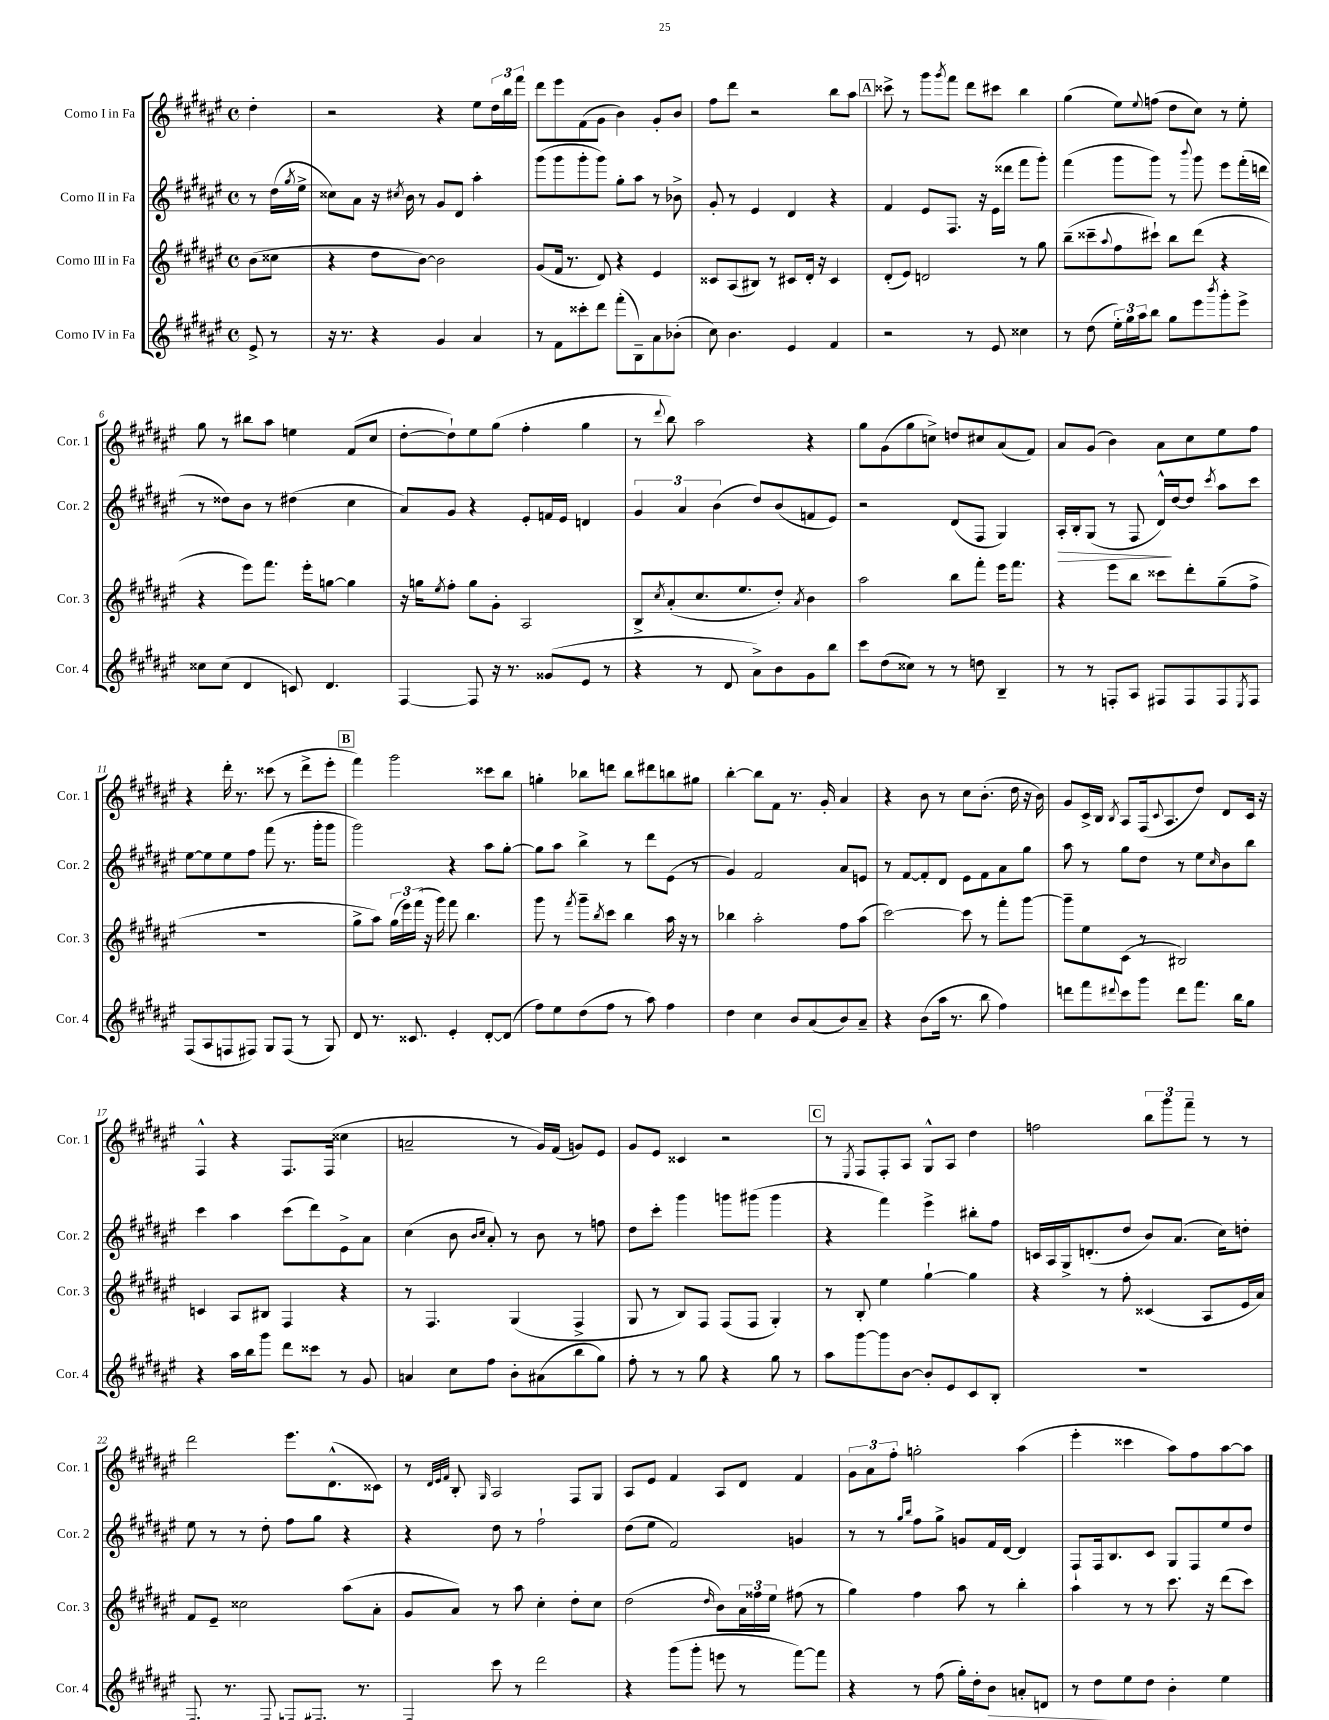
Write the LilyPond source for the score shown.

<<
\new StaffGroup <<
\new Staff = "s0" \with { instrumentName = "Corno I in Fa" shortInstrumentName = "Cor. 1" } {
    \clef treble \key fis \major \defaultTimeSignature \time 4/4 \partial 4
    dis''4-. |
    r2 r4 eis''8 \tuplet 3/2 { dis''16 b''16 fis'''16 } |
    dis'''8 eis'''8 fis'8( gis'8 b'4) gis'8-. b'8 |
    fis''8 dis'''8 r2 b''8 ais''8 |
    \mark \markup { \box "A" } cisis'''8-> r8 gis'''8 \acciaccatura { gis'''8 } fis'''8 dis'''8 cis'''8 b''4 |
    gis''4( eis''8) \appoggiatura { eis''8 } f''8( dis''8 cis''8) r8 eis''8-. |
    gis''8 r8 bis''8 ais''8 e''4 fis'8( cis''8 |
    dis''8~-. dis''8-!) eis''8 gis''8( fis''4-. gis''4 |
    r8 \appoggiatura { dis'''8 } b''8) ais''2 r4 |
    gis''8 gis'8( gis''8 c''8->) d''8 cis''8 ais'8( fis'8) |
    ais'8 gis'8( b'4) ais'8 cis''8 eis''8 fis''8 |
    r4 dis'''16-. r8. cisis'''8( r8 dis'''8-> eis'''8-. |
    \mark \markup { \box "B" } fis'''4) gis'''2 cisis'''8 b''8 |
    g''4-. bes''8 d'''8 bes''8 dis'''8 b''8 gis''8 |
    b''4~-. b''8 fis'8 r8. gis'16-. ais'4 |
    r4 b'8 r8 cis''8 b'8.-.( dis''16 r16 b'16) |
    gis'8 cis'16-> b16 \acciaccatura { b8 } ais8 fis16( \appoggiatura { cis'8 } ais8. dis''8) dis'8 cis'16 r16 |
    fis4-^ r4 fis8. fis16( cisis''4 |
    a'2-- r8 gis'16) fis'16( g'8) eis'8 |
    gis'8 eis'8 cisis'4 r2 |
    \mark \markup { \box "C" } r8 \acciaccatura { eis8 } fis8 fis8-. ais8 gis8-^ ais8 dis''4 |
    f''2 \tuplet 3/2 { b''8 gis'''8 fis'''8-- } r8 r8 |
    dis'''2 eis'''8. dis'8.-^( cisis'8) |
    r8 \grace { dis'32 eis'32 fis'32 } b8-. \grace { gis16 } ais2 fis8 gis8 |
    ais8 eis'8 fis'4 ais8 dis'8 fis'4 |
    \tuplet 3/2 { gis'8 ais'8 fis''8-. } g''2-. ais''4( |
    eis'''4-. cisis'''4 ais''8) fis''8 ais''8~ ais''8 \bar "|." |
}
\new Staff = "s1" \with { instrumentName = "Corno II in Fa" shortInstrumentName = "Cor. 2" } {
    \clef treble \key fis \major \defaultTimeSignature \time 4/4 \partial 4
    r8 dis''16( \acciaccatura { gis''8 } eis''16-> |
    cisis''8) ais'8 r16 \acciaccatura { cis''8 } b'16 r8 gis'8 dis'8 ais''4-. |
    gis'''8( gis'''8 gis'''8-. gis'''8) gis''8-. ais''8 r8 bes'8-> |
    gis'8-. r8 eis'4 dis'4 r4 |
    \mark \markup { \box "A" } fis'4 eis'8 fis8. r16 eis'16( disis'''16 fis'''8 gis'''8-.) |
    fis'''4( gis'''8 gis'''8) r8 \appoggiatura { b'''8 } gis'''8 eis'''8 fis'''16-.( d'''16 |
    r8 disis''8) b'8 r8 dis''4( cis''4 |
    ais'8) gis'8 r4 eis'8-. f'16 eis'16 d'4 |
    \tuplet 3/2 { gis'4 ais'4 b'4( } dis''8) b'8( f'8 eis'8) |
    r2 dis'8( fis8 gis4) |
    ais16-.\> b16-. gis8( r8 fis8 dis'16-^\!) dis''16~ dis''8 \acciaccatura { cis'''8 } ais''8 cis'''8 |
    eis''8~ eis''8 eis''8 fis''8 fis'''8( r8. gis'''16-. gis'''8 |
    \mark \markup { \box "B" } gis'''2) r4 ais''8 gis''8~-. |
    gis''8 ais''8 b''4-> r8 dis'''8 eis'8( r8 |
    gis'4) fis'2 ais'8 e'8 |
    r8 fis'8~ fis'8-. dis'8 eis'8 fis'8 ais'8 gis''8 |
    ais''8 r8 gis''8 dis''8 r8 eis''8 \grace { cis''16 } b'8 b''8 |
    cis'''4 ais''4 cis'''8( dis'''8) eis'8-> ais'8 |
    cis''4( b'8 \grace { b'16 cis''16 } ais'8-.) r8 b'8 r8 f''8 |
    dis''8 cis'''8-. gis'''4 g'''8 gis'''8( gis'''4 |
    \mark \markup { \box "C" } r4 fis'''4) eis'''4-> bis''8-. fis''8 |
    c'16 ais16 gis16-> d'8.-.( dis''8 b'8) ais'8.( cis''16) d''8-. |
    eis''8 r8 r8 dis''8-. fis''8 gis''8 r4 |
    r4 dis''8 r8 fis''2-! |
    dis''8( eis''8 fis'2) g'4 |
    r8 r8 \grace { gis''16 b''16 } fis''8 gis''8-> g'8 fis'16 dis'16~ dis'4 |
    fis8-! fis16 b8. cis'8 gis8 fis8 eis''8 dis''8 \bar "|." |
}
\new Staff = "s2" \with { instrumentName = "Corno III in Fa" shortInstrumentName = "Cor. 3" } {
    \clef treble \key fis \major \defaultTimeSignature \time 4/4 \partial 4
    b'8( cisis''8 |
    r4 dis''8 b'8~) b'2 |
    gis'8( fis'16 r8. dis'8) r4 eis'4 |
    cisis'8 ais8( bis8) r8 cis'8 dis'16-. r16 cis'4 |
    \mark \markup { \box "A" } dis'8-.( eis'8) d'2 r8 gis''8 |
    b''8--( cisis'''8-- \appoggiatura { ais''8 } fis''8 cis'''8-!) b''8 dis'''8( r4 |
    r4 eis'''8) fis'''8. eis'''16-. g''8~ g''4 |
    r16 g''16 \acciaccatura { eis''8 } fis''8-. g''8 gis'8-. ais2 |
    b8-> \acciaccatura { cis''8 } ais'8-.( cis''8. eis''8. dis''8-.) \acciaccatura { ais'8 } b'4 |
    ais''2 b''8 fis'''8-. eis'''16 fis'''8. |
    r4 eis'''8 b''8 cisis'''8 dis'''8-. gis''8--( fis''8-> |
    R1 |
    \mark \markup { \box "B" } gis''8-> ais''8) \tuplet 3/2 { gis''16( eis'''16) fis'''16( } r16 gis'''16) fis'''8 b''4. |
    gis'''8 r8 \acciaccatura { fis'''8 } gis'''8-- \acciaccatura { b''8 } cis'''8 b''4 ais''16 r16 r8 |
    bes''4 ais''2-. fis''8 ais''8( |
    cis'''2~) cis'''8 r8 fis'''8-. gis'''8~ |
    gis'''8-- eis''8 cis'8( r8 bis2) |
    c'4 ais8 bis8 fis4 r4 |
    r8 fis4. gis4( fis4-> |
    gis8 r8 b8) fis8 fis8( fis8 gis4-.) |
    \mark \markup { \box "C" } r8 b8-. eis''4 gis''4~-! gis''4 |
    r4 r8 fis''8-. cisis'4( ais8 eis'16 ais'16) |
    fis'8 eis'8-- cisis''2 ais''8( ais'8-. |
    gis'8 ais'8) r8 ais''8 cis''4-. dis''8-. cis''8 |
    dis''2( \grace { dis''16 } b'8) \tuplet 3/2 { ais'16 fisis''16 eis''16 } fis''8( r8 |
    gis''4) fis''4 ais''8 r8 b''4-. |
    ais''4 r8 r8 cis'''8. r16 dis'''8( cis'''8) \bar "|." |
}
\new Staff = "s3" \with { instrumentName = "Corno IV in Fa" shortInstrumentName = "Cor. 4" } {
    \clef treble \key fis \major \defaultTimeSignature \time 4/4 \partial 4
    eis'8-> r8 |
    r16 r8. r4 gis'4 ais'4 |
    r8 fis'8 cisis'''8-. dis'''8 fis'''8-.( b8--) ais'8 bes'8-.( |
    cis''8) b'4. eis'4 fis'4 |
    \mark \markup { \box "A" } r2 r8 eis'8 cisis''4 |
    r8 dis''8( \tuplet 3/2 { eis''16-.) gis''16 ais''16 } b''8 gis''8 eis'''8 \acciaccatura { b'''8 } gis'''8-. eis'''8-> |
    cisis''8 cisis''8( dis'4 c'8) dis'4. |
    fis4~ fis8 r16 r8. gisis'8( eis'8 r8 |
    r4 r8 dis'8 ais'8->) b'8 gis'8 b''8 |
    cis'''8 dis''8( cisis''8) r8 r8 d''8 b4-- |
    r8 r8 f8-. ais8 fis8 fis8 fis8 \acciaccatura { eis8 } fis8 |
    fis8( ais8 f8 fis8) gis8 fis8( r8 gis8) |
    \mark \markup { \box "B" } dis'8 r8. cisis'8. eis'4-. dis'8~-. dis'8( |
    fis''8) eis''8 dis''8( fis''8 r8 ais''8) fis''4 |
    dis''4 cis''4 b'8 ais'8( b'8) ais'8-- |
    r4 b'8( ais''16 r8. b''8 fis''4) |
    d'''8 fis'''8 \appoggiatura { dis'''8 } cis'''8 gis'''8 dis'''8 fis'''8. b''16 gis''8 |
    r4 ais''16 b''16 gis'''8 dis'''8 cisis'''8 r8 gis'8 |
    a'4 cis''8 fis''8 b'8-. ais'8( b''8 gis''8) |
    fis''8-. r8 r8 gis''8 r4 gis''8 r8 |
    \mark \markup { \box "C" } ais''8 gis'''8~ gis'''8 b'8~ b'8-. eis'8 cis'8 b8-. |
    R1 |
    fis8. r8. fis8 f8-. fis8. r8. |
    fis4 cis'''8 r8 dis'''2 |
    r4 gis'''8( gis'''8-. e'''8 r8 fis'''8~) fis'''8 |
    r4 r8 fis''8( gis''16-.) dis''16-. b'8\> a'8-. d'8 |
    r8 dis''8\! eis''8 dis''8 b'4-. eis''4 \bar "|." |
}
>>
>>
